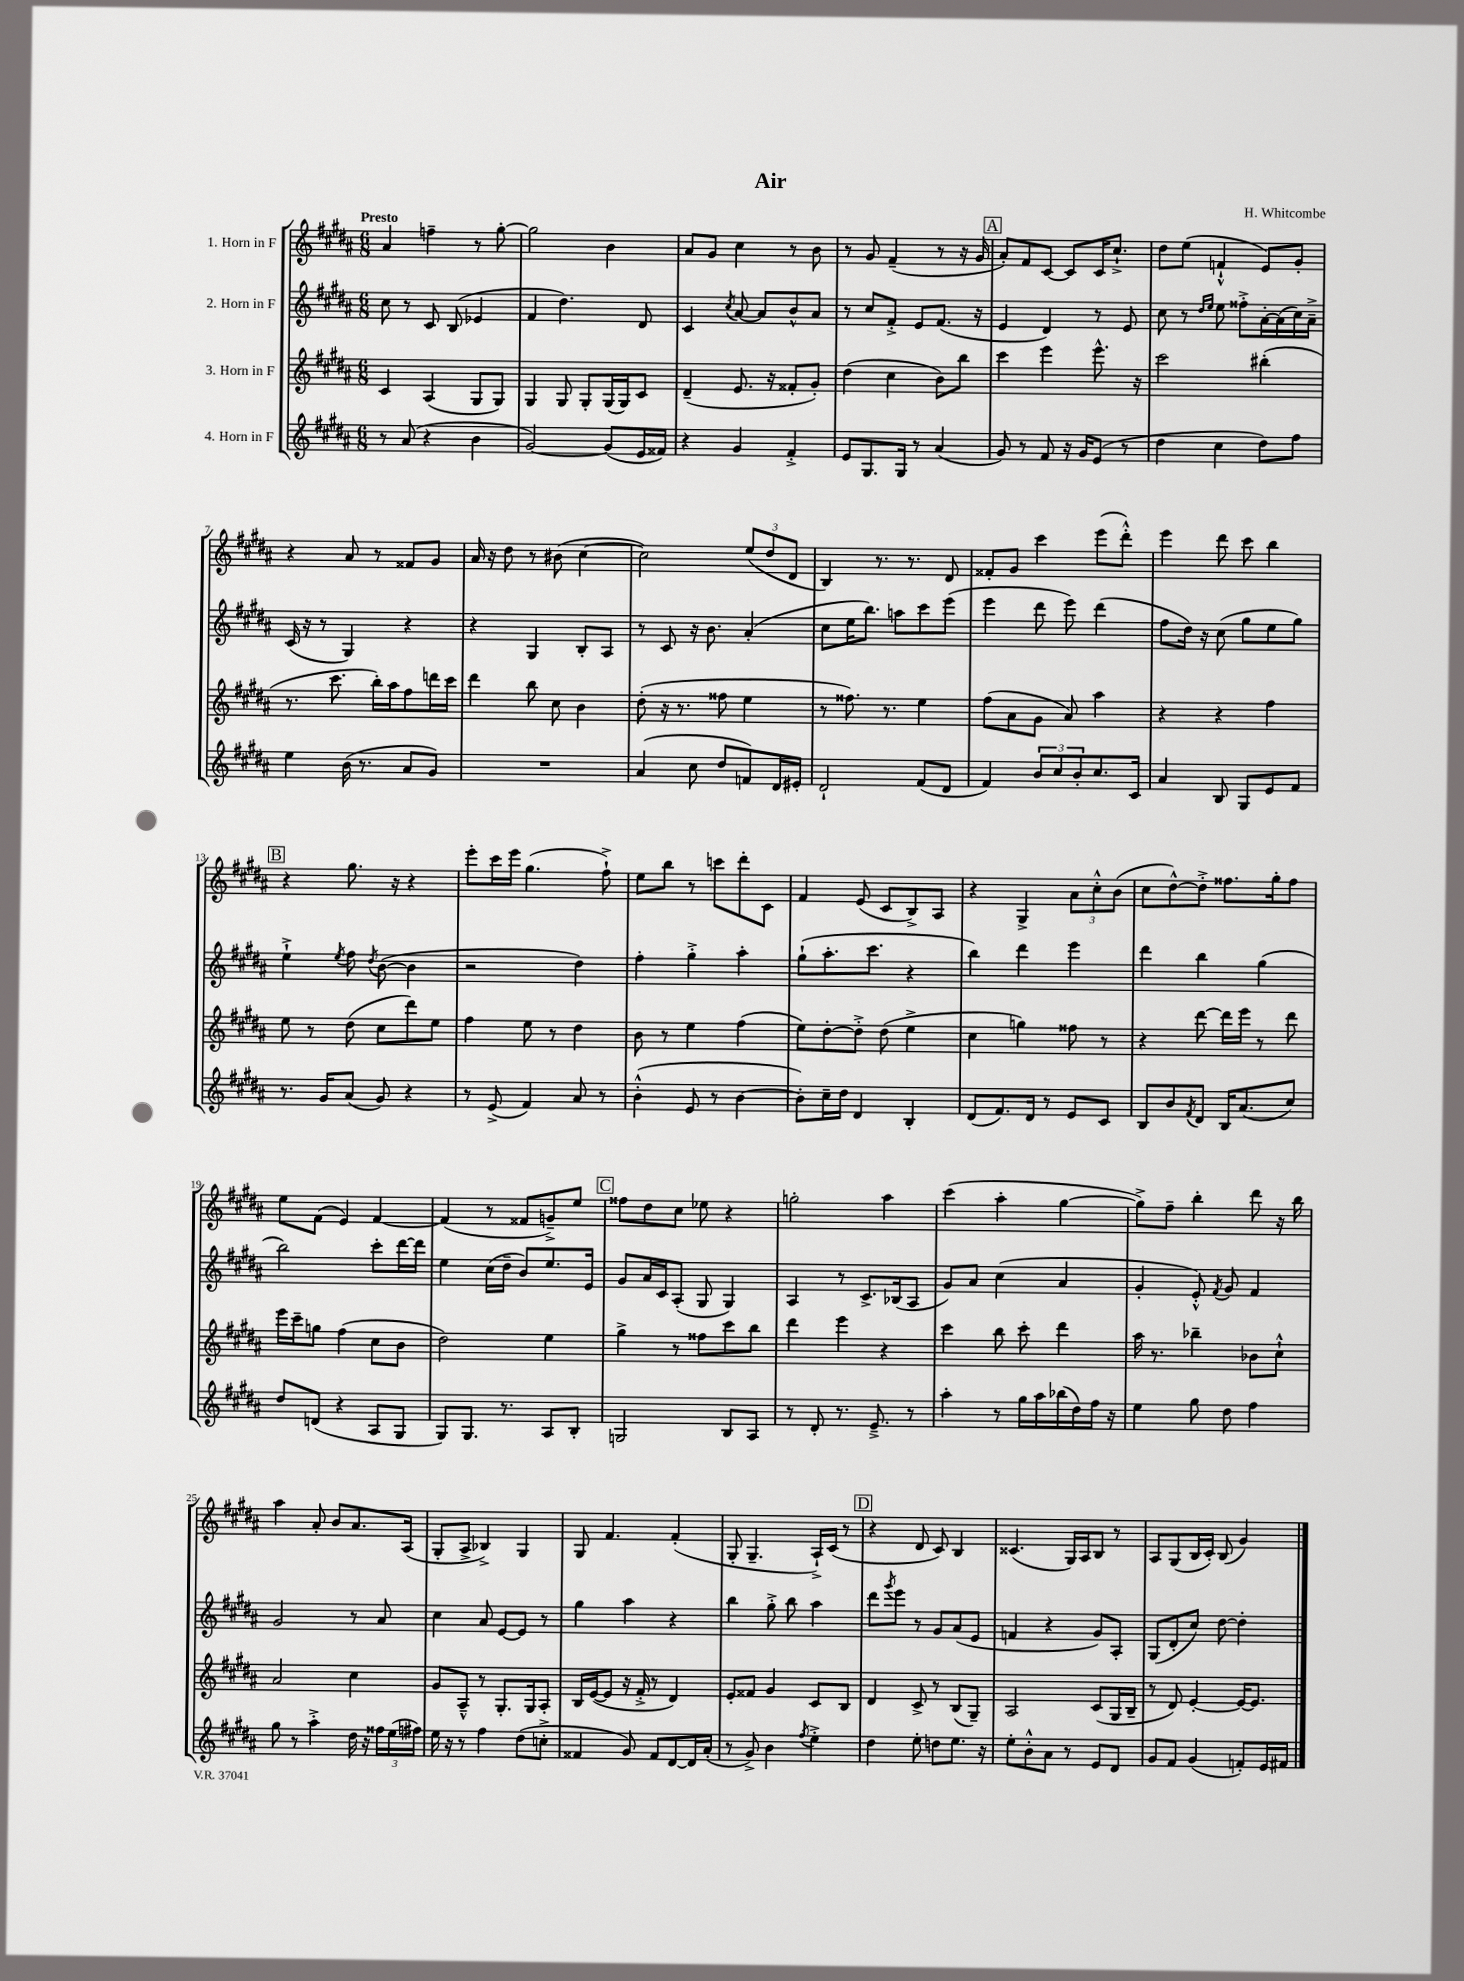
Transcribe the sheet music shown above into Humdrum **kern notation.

**kern	**kern	**kern	**kern
*staff4	*staff3	*staff2	*staff1
*clefG2	*clefG2	*clefG2	*clefG2
*k[f#c#g#d#a#]	*k[f#c#g#d#a#]	*k[f#c#g#d#a#]	*k[f#c#g#d#a#]
*M6/8	*M6/8	*M6/8	*M6/8
8r	4c#/	8cc#\	4a#/
(8a#/	.	8r	.
4r	(4A#/	8c#/	4ff~\
.	.	(8B/	.
4b\	8G#/L	4e-/	8r
.	8G#/J)	.	[8gg#'\
=	=	=	=
[2g#/)	4G#/	4f#/	2gg#\]
.	8G#/	4.dd#\)	.
.	8G#'/L	.	.
(8g#/]L	(16G#/L	.	4b\
.	16G#/J)	.	.
16e/L	8c#/J	8d#/	.
16f##/JJ)	.	.	.
=	=	=	=
4r	(4d#~/	4c#/	8a#/L
.	.	.	8g#/J
.	.	8qcc#/	.
4g#/	8.e/	[8a#/	4cc#\
.	.	8a#/]L	.
.	16r	.	.
4f#'^/	8f##'/L	8b^^/	8r
.	8g#'/J)	8a#/J	8b\
=	=	=	=
8e/L	(4dd#\	8r	8r
8.G#/	.	8cc#/L	8g#/
.	4cc#\	8f#'^/J	(4f#~/
16G#/Jk	.	.	.
8r	.	8e/L	.
(4a#/	8b\L)	(8.f#/J	8r
.	8bb\J	.	16r
.	.	16r	16g#/
=	=	=	=
8g#/)	4ccc#\	4e/	8a#'/L)
8r	.	.	8f#/
8f#/	4eee\	4d#/)	[8c#/J
16r	.	.	8c#/]L
16g#/LK	.	.	.
(8e/J	8.eee^^\	8r	16c#/K
.	.	.	8.cc#`^/J
8r	.	8e/	.
.	16r	.	.
=	=	=	=
4dd#\	2ccc#\	8cc#\	8dd#\L
.	.	8r	(8ee\J
.	.	16qqdd#/LL	.
.	.	16qqee/JJ	.
4cc#\	.	8ee\	4f`^^/
.	.	8ff##'^\L	.
8dd#\L)	(4bb#'\	[16a#'\L	8e/L)
.	.	(16a#\]	.
8ff#\J	.	16cc#\)	8g#'/J
.	.	16a#~^\JJ	.
=	=	=	=
4ee\	8.r	(16c#/	4r
.	.	16r	.
.	.	8r	.
.	8.ccc#\	.	.
(16b\	.	4G#/)	8a#/
8.r	.	.	.
.	16bb'\LL)	.	8r
.	16aa#\J	.	.
8a#/L	8ff#\	4r	8f##/L
8g#/J)	16ddd\L	.	8g#/J
.	16ccc#\JJ	.	.
=	=	=	=
2.r	4ddd#\	4r	16a#/
.	.	.	16r
.	.	.	8dd#\
.	8bb\	4G#/	8r
.	8cc#\	.	(8b#\
.	4b\	8B'/L	[4cc#\
.	.	8A#/J	.
=	=	=	=
(4a#/	(8dd#'\	8r	2cc#\])
.	16r	8c#/	.
.	8.r	.	.
8cc#\	.	16r	.
.	.	8.b\	.
8dd#/L	8ff##\	.	.
8f/)	4ee\	(4a#'/	(12ee/L
.	.	.	12dd#/
16d#/L	.	.	.
.	.	.	12d#/J
16e#'/JJ	.	.	.
=	=	=	=
2d#`/	8r	8cc#\L	4B/)
.	8.ff##\)	16ee\K	.
.	.	8.bb\J)	.
.	.	.	8.r
.	8.r	.	.
.	.	8aa\L	.
.	.	.	8.r
(8f#/L	4ee\	8ccc#\	.
8d#/J	.	(8eee\J	8d#/
=	=	=	=
4f#/)	(8ff#\L	4eee\	8f##'/L
.	8a#\	.	8g#/J
12b/L	8g#\J	8ddd#\	4ccc#\
12cc#/	.	.	.
.	8a#/)	8eee\)	.
12b'/	.	.	.
8.cc#/	4aa#\	(4ddd#\	(8eee\L
.	.	.	8ddd#'^^\J)
16c#/Jk	.	.	.
=	=	=	=
4a#/	4r	8ff#\L	4eee\
.	.	16dd#\Jk)	.
.	.	16r	.
8B/	4r	(8cc#\	8ddd#\
8G#/L	.	8gg#\L	8ccc#\
8e/	4ff#\	8ee\	4bb\
8f#/J	.	8gg#\J)	.
=	=	=	=
8.r	8ee\	4ee`^\	4r
.	8r	.	.
16g#/LK	.	.	.
.	.	8qee/	.
(8a#/J	(8dd#\	8ff#\	8.gg#\
.	.	8qdd#/	.
8g#/)	8cc#\L	([8b\	.
.	.	.	16r
4r	8ddd#\)	4b\]	4r
.	8ee\J	.	.
=	=	=	=
8r	4ff#\	2r	8eee'\L
(8e^/	.	.	16ccc#\L
.	.	.	16eee\JJ
4f#/)	8ee\	.	(4.gg#\
.	8r	.	.
8a#/	4dd#\	4dd#\)	.
8r	.	.	8ff#`^\)
=	=	=	=
(4b'^^\	8b\	4ff#'\	8ee\L
.	8r	.	8bb\J
8e/	4ee\	4gg#'^\	8r
8r	.	.	8ccc\L
[4b\	(4ff#\	4aa#'\	8ddd#'\
.	.	.	8c#\J
=	=	=	=
8b'\]L)	8ee\L)	(8gg#`\L	4f#/
16cc#~\L	[8dd#'\	8.aa#'\	.
16dd#\JJ	.	.	.
4d#/	8dd#'^\]J	.	(8e/
.	.	8.ccc#\J	.
.	(8dd#\	.	8c#/L
4B'/	4ee^\	4r	8B^/)
.	.	.	8A#/J
=	=	=	=
(8d#/L	4cc#\	4bb\)	4r
8.f#/)	.	.	.
.	4gg\)	4ddd#\	4G#^/
16d#/Jk	.	.	.
8r	.	.	.
8e/L	8ff##\	4eee\	12a#\L
.	.	.	12cc#'^^\
8c#/J	8r	.	.
.	.	.	(12b\J
=	=	=	=
8B/L	4r	4ddd#\	8cc#\L
8b/	.	.	[8dd#^^\)
8qf#/	.	.	.
8d#/J	[8ddd#\	4bb\	8dd#'^\]J
16B/LK	16ddd#\]LL	.	8.ff##\L
(8.a#/	16eee\JJ	.	.
.	8r	(4gg#\	.
.	.	.	16gg#'\k
8cc#/J)	8ddd#\	.	8ff##\J
=	=	=	=
8dd#/L	16eee\LL	2bb\)	8ee\L
.	16ccc#~\J	.	.
(8d/J	8gg\J	.	(8f#\J
4r	(4ff#\	.	4e/)
8A#/L	8cc#\L	8ccc#'\L	[4f#/
8G#/J	8b\J	[16ddd#\L	.
.	.	16ddd#\]JJ	.
=	=	=	=
8G#/L)	2dd#\)	4ee\	(4f#/]
8.G#/J	.	.	.
.	.	(16cc#\LL	8r
8.r	.	16dd#~\JJ	.
.	.	8b/L)	8f##/L
8A#/L	4ee\	8.ee/	8g~^/)
8B'/J	.	.	8ee/J
.	.	16e/Jk	.
=	=	=	=
2G/	4gg#^\	8g#/L	8ff##\L
.	.	16a#/L	8dd#\
.	.	16c#/J	.
.	8r	(8A#'/J	8cc#\J
.	8ff##\L	8G#/	8ee-\
8B/L	8ccc#\	4G#/)	4r
8A#/J	8bb\J	.	.
=	=	=	=
8r	4ddd#\	4A#/	2gg'\
8d#'/	.	.	.
8.r	4eee\	8r	.
.	.	8.c#^/L	.
8.e~^/	.	.	.
.	4r	.	4aa#\
.	.	(16B-/k	.
8r	.	8A#/J	.
=	=	=	=
4aa#'\	4ccc#\	8g#/L)	(4ccc#\
.	.	8a#/J	.
8r	8bb\	(4cc#\	4aa#'\
16gg#\LL	8ccc#'\	.	.
16aa#\	.	.	.
(16bb-\	4ddd#\	4a#/	[4gg#\
16dd#\)	.	.	.
16ff#\JJ	.	.	.
16r	.	.	.
=	=	=	=
4ee\	16aa#\	4g#'/	8gg#^\]L)
.	8.r	.	.
.	.	.	8ff#~\J
8gg#\	4bb-~\	8e'^^/)	4bb'\
.	.	8qf#/	.
8dd#\	.	8g#/	.
4ff#\	8b-\L	4f#/	8ddd#\
.	8cc#`^^\J	.	16r
.	.	.	16bb\
=	=	=	=
8gg#\	2a#/	2g#/	4aa#\
8r	.	.	.
4aa#'^\	.	.	8a#'/
.	.	.	8b/L
16dd#\	4cc#\	8r	8.a#/
16r	.	.	.
24ff##\LL	.	8a#/	.
(24ee\	.	.	.
.	.	.	(16A#/Jk
24ff#\JJ)	.	.	.
=	=	=	=
16ee\	8g#/L	4cc#\	8G#'/L
16r	.	.	.
8r	8A#~^^/J	.	8A#^/J
4ff#\	8r	8a#/	4B-^/)
.	8.G#'/L	[8e/L	.
(8dd#\L	.	8e/]J	4G#/
.	16G#/k	.	.
8cc'^\J	8A#'/J	8r	.
=	=	=	=
4f##/	16B/LL	4gg#\	8G#/
.	([16e/J	.	.
.	8e/]J	.	4.f#/
8g#/)	16r	4aa#\	.
.	16f#'^/	.	.
8f##/L	8r	.	.
[8d#/	4d#/)	4r	(4f#'/
16d#/]L	.	.	.
(16a#'/JJ	.	.	.
=	=	=	=
8r	8e'/L	4bb\	8G#'/
8g#^/)	8f##/J	.	4.G#~/
4b\	4g#/	8gg#'^\	.
.	.	8bb\	.
8qff#/	.	.	.
4ee'^\	8c#/L	4aa#\	16A#`^/LL)
.	.	.	(16c#/JJ
.	8B/J	.	8r
=	=	=	=
4dd#\	4d#/	8ddd#\L	4r
.	.	8qggg#/	.
.	.	8eee\J	.
8ee'\	8c#^/	8r	8d#/
8dd\L	8r	8g#/L	8c#/)
8.ee\J	(8B/L	(8a#/	4B/
.	8G#~/J)	8e/J	.
16r	.	.	.
=	=	=	=
8ee'\L	2A#/	4f/	(4.c##/
8b'^^\	.	.	.
8a#\J	.	4r	.
8r	.	.	16G#/LL)
.	.	.	16A#/J
8e/L	(8c#/L	8g#/L)	8B/J
8d#/J	16G#/L	8A#'/J	8r
.	16B~/JJ	.	.
=	=	=	=
8g#/L	8r	(8G#/L	8A#/L
8f#/J	8d#/)	8d#'/	(8G#/
(4g#/	[4e'/	8cc#/J)	16B/L
.	.	.	16c#'/JJ)
.	.	[8dd#\	(8B/
8f'/L)	16e/_LK	4dd#'\]	4g#/)
.	8.e/]J	.	.
16e/L	.	.	.
16f#/JJ	.	.	.
==	==	==	==
*-	*-	*-	*-
